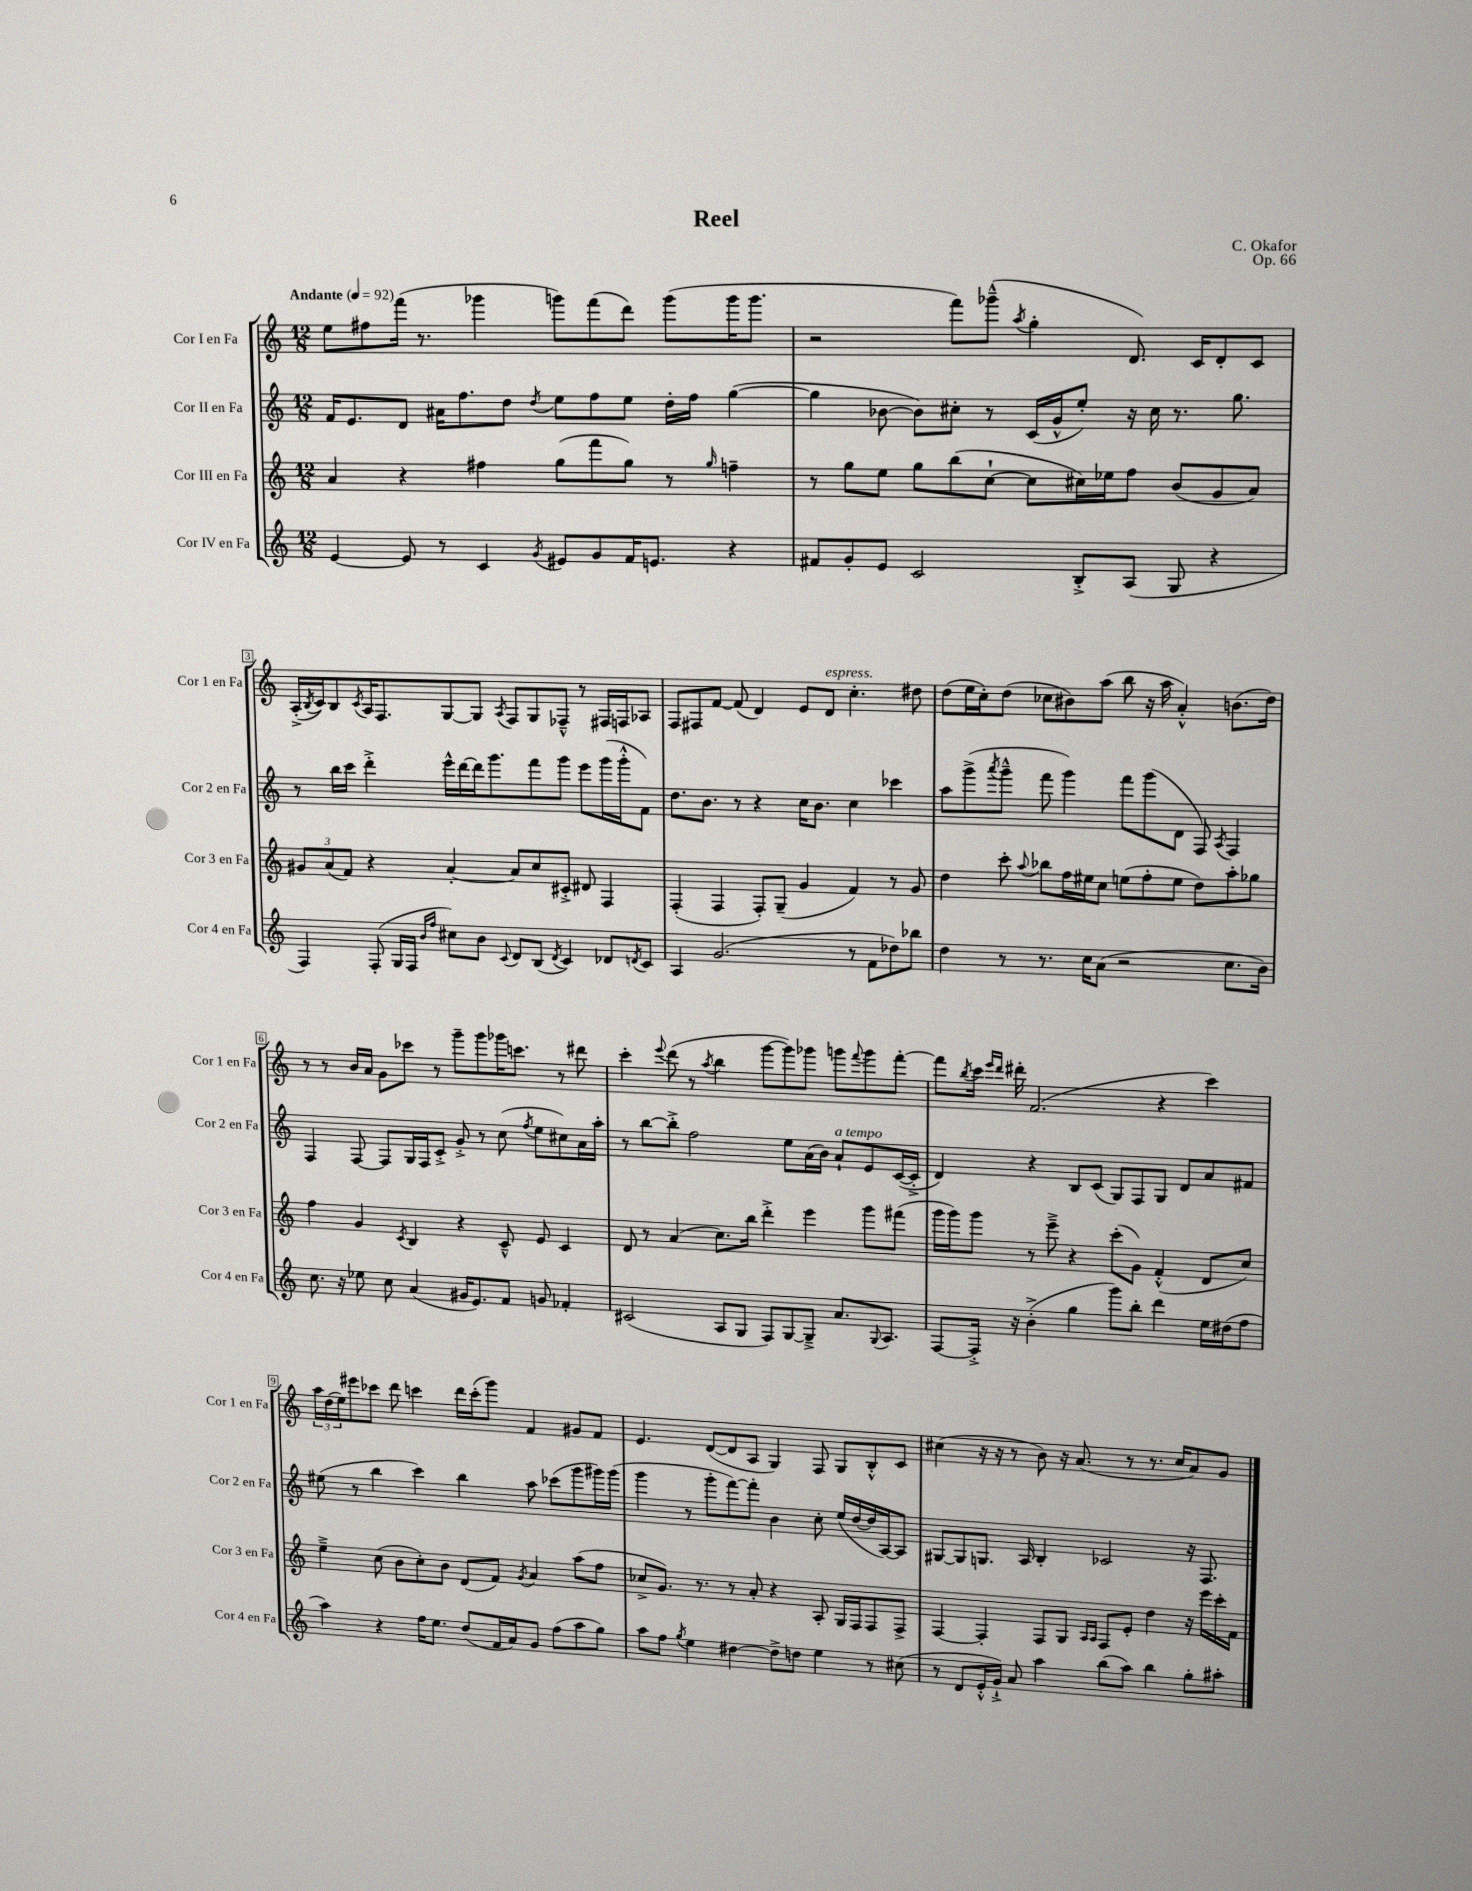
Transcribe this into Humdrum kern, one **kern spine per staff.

**kern	**kern	**kern	**kern
*part4	*part3	*part2	*part1
*staff4	*staff3	*staff2	*staff1
*I"Cor IV en Fa	*I"Cor III en Fa	*I"Cor II en Fa	*I"Cor I en Fa
*I'Cor 4 en Fa	*I'Cor 3 en Fa	*I'Cor 2 en Fa	*I'Cor 1 en Fa
*clefG2	*clefG2	*clefG2	*clefG2
*k[]	*k[]	*k[]	*k[]
*M12/8	*M12/8	*M12/8	*M12/8
*MM92	*MM92	*MM92	*MM92
=1	=1	=1	=1
!	!	!	!LO:TX:a:B:t=Andante
[4e/	4a/	16f/KL	8ee\L
.	.	8.e/	.
.	.	.	8ff#X\
8e/]	4r	8d/J	(16fff\Jk
.	.	.	8.r
8r	.	16a#X\KL	.
.	.	8.ff\	.
4c/	4ff#X\	.	4ggg-X\
.	.	8dd\J	.
8qg/	.	8qdd/	.
8e#X/L	(8gg\L	8ee\L	8gggn\L)
8g/	8fff\	8ff\	(8fff\
16f/K	8gg\J)	8ee\J	8ddd\J)
8.en/J	.	.	.
.	8r	16dd'\LL	(8ggg\L
.	.	16ff\JJ	.
.	16qqgg/	.	.
4r	4ffn~\	([4gg\	16ggg\K
.	.	.	8.ggg\J
=2	=2	=2	=2
8f#X/L	8r	4gg\]	2r
8g'/	8gg\L	.	.
8e/J	8ee\J	[8b-X\	.
2c/	8gg\L	8b-\L])	.
.	(8bb\	8cc#X'\J	8fff\L)
.	[8cc`\J	8r	(8ggg-X~^^\J
.	.	.	8qaa/
.	8cc\L]	(16c/LL	4gg'\
.	.	16g^^/J	.
8B'^/L	16cc#X\L)	8ee'/J)	.
.	16ee-X\J	.	.
(8A/J	8ff\J	16r	8.d/)
.	.	16cc#\	.
8G/	(8b/L	8.r	.
.	.	.	16c/KL
4r	8g/	.	8d'/
.	.	8.gg\	.
.	8a/J)	.	8c/J
!!LO:LB:g=z
=3	=3	=3	=3
4F/)	12g#X/L	8r	(16A'^/LL
.	.	.	8qB/
.	.	.	16c/J)
.	(12a/	.	.
.	.	16bb\LL	8B/
.	12f/J)	.	.
.	.	16ccc\JJ	.
.	.	.	8qc/
(8F'/	4r	4ddd'^\	16A/K
.	.	.	8.F/
16G/LL	.	.	.
16F/JJ	.	.	.
16qqb/LL	.	.	.
16qqff/JJ	.	.	.
8cc#X\L)	[4a'/	16eee^^\LL	[8G/
.	.	[16ddd\	.
8b\J	.	16ddd\J]	8G/J]
.	.	8.ggg\	.
8qqc/	.	.	8qA/
8d/L	8a/L]	.	8F/L
(8B/J	8cc/	8fff\	8G/
8qd/	.	.	.
4c/)	8c#X'^/J	8ggg\J	8F-X~^^/J
.	8d#X/	8eee\L	8r
8d-X/L	4F/	(16ggg\L	16F#X/LL
.	.	16ggg'^^\J	16Fn/J
8qdn/	.	.	.
8c/J	.	8f\J)	8A-X/J
=4	=4	=4	=4
4A/	(4F'/	8.dd\L	8F/L
.	.	.	8F#X/
.	.	8.b\J	.
(2.g/	4F/	.	[8f/J
.	.	8r	(8f/]
.	8F'/L)	4r	4d/)
.	(8G~/J	.	.
.	4g/	16cc\KL	8e/L
.	.	8.b\J	.
!	!	!	!LO:TX:a:i:t=espress.
.	.	.	8d/J
8r	4f/)	4cc\	4.cc'\
8f\L	.	.	.
8dd-X\)	8r	4ccc-X\	.
8bb-X\J	8g/	.	8dd#X\
=5	=5	=5	=5
4dd\	4dd\	8aa\L	(8dd\L
.	.	(8ggg^\	16ee\L
.	.	.	16cc'\J)
.	.	8qaaa/	.
8r	8ccc'\	8ggg~^^\J	(8dd\J
.	8qqaa/	.	.
8.r	8bb-X\L	8fff\	8cc-X\L
.	16ff\L	4ggg\)	8b#X\)
16cc\KL	16ee#X\J	.	.
(8a\J	8cc\J	.	(8aa\J
2r	(8een\L	8fff\L	8bb\
.	8ff'\	(8ggg\	16r
.	.	.	16aa\
.	8ee\J	8d\J	4a'^^/)
.	8dd\L)	8F/)	.
.	.	8qA/	.
8.cc\L	8aa'\	4F/	(8.bn\L
.	8gg-X\J	.	.
16b\Jk)	.	.	16dd\Jk)
!!LO:LB:g=z
=6	=6	=6	=6
8.cc\	4ff\	4F/	8r
.	.	.	8r
16r	.	.	.
8ee-X\	4g/	[8F/	16b/LL
.	.	.	16a/JJ
8cc\	.	8F/L]	8g\L
.	8qc/	.	.
(4a/	4B/	16G/L	8ccc-X\J
.	.	16F/J	.
.	.	8c'^/J	8r
16g#X/KL	4r	8g'^/	8ggg~\L
8.e/)	.	.	.
.	.	8r	8ggg\
8f/J	8c~^^/	(8cc\	16ggg-X\K
.	.	.	8.cccn\J
.	.	8qff/	.
8gn/	8e/	8ee\L	.
4f-X'/	4c/	8cc#X\)	8r
.	.	16a\L	8ddd#X\
.	.	16aa'\JJ	.
=7	=7	=7	=7
(2c#X/	8d/	8r	4ccc'\
.	8r	[8bb\L	.
.	.	.	8qqeee/
.	(4a/	8bb'^\J]	(8ddd\
.	.	2ff\	8r
.	.	.	8qaa/
8A/L	8.cc\L)	.	4bb\
8G/J	.	.	.
.	16bb\Jk	.	.
8F/L)	4ddd'^\	.	[8ggg\L
[8G/	.	8ee\L	8ggg\])
8G~^/J]	4eee\	(16a\L	8ggg-X\J
.	.	16b\JJ)	.
!	!	!LO:TX:a:i:t=a tempo	!
8.a/L	.	8a`/L	8gggn\L
.	.	.	8qqfff/
.	8ggg\L	8e/	8ggg\
8qqG/	.	.	.
8.A/J	.	.	.
.	(8fff#X\J	([16c/L	[8fff'\J
.	.	16c'^/JJ]	.
=8	=8	=8	=8
[8F/L	16ggg\LL	4d/)	8fff\L]
.	16ggg\J)	.	.
.	.	.	8qbb/
16F'^/Jk]	8ggg\J	.	16ccc\Jk
.	.	.	16qqeee/LL
.	.	.	16qqddd/JJ
16r	.	.	16ddd#X'\
(4b'^\	8r	4r	(2.f/
.	8eee~^\	.	.
4gg\	4r	8B/L	.
.	.	(8c/J	.
8ggg\L)	(8ccc'\L	8G/L)	.
8bb'\J	8g\J)	8F/	.
4ddd\	(4f'^^/	8G/J	4r
.	.	8d/L	.
16ee\LL	8d/L	8a/	4ccc\)
(16dd#X\J	.	.	.
8ff\J	8cc/J)	8f#X/J	.
!!LO:LB:g=z
=9	=9	=9	=9
4aa\)	4ee~^\	(8ee#X\	24aa\LL
.	.	.	(24dd\
.	.	.	24ee\J)
.	.	8r	8eee#X\
4r	(8cc\	4bb\	8ccc-X\J
.	8b\L	.	8ddd\
16ff\KL	8cc'\)	4ccc\)	4cccn\
8.ee\J	.	.	.
.	8b\J	.	.
(8dd/L	(8d/L	4bb\	16ddd\LL
.	.	.	(16ccc'\J
16f/L	8f/J)	.	8ggg\J)
16a/J)	.	.	.
.	8qg/	.	.
8g/J	4a/	8aa\	4f/
(8ff\L	.	(8ccc-X\L	.
8aa\	(8aa\L	8ggg\	8g#X/L
8gg\J)	8ff\J	16ggg#X\L)	8f/J
.	.	(16ggg#\JJ	.
=10	=10	=10	=10
8aa\L	8cc-X^/L	4ggg\	4.e/
8ff\J	8.g/J)	.	.
8qgg/	.	.	.
4ee\	.	8r	.
.	8.r	.	.
.	.	8ggg'\L	([8d/L
[4dd#X\	8r	[8fff\)	8d/]
.	8a'/	8fff'\J]	8A/J
8dd#^\L]	4r	4b\	4G/)
8ddn\J	.	.	.
4ee\	8A'/	8cc'\	8F/
.	16G/LL	(16ee/LL	8G/L
.	16F/J	[16dd/	.
8r	8F/	16dd/]	8B'^^/
.	.	[16A/J)	.
(8cc#X\	8F^/J	8A/J]	8c/J
=11	=11	=11	=11
8r	[4F/	[8G#X/L	(4cc#X\
8d/L	.	8G#/]	.
16e'^^/L	4F'/]	8.Gn/J	16r
16g`^/JJ)	.	.	16r
8a/	.	.	8r
.	.	16A/	.
4aa\	8F/L	4B'/	8b\)
.	8G/J	.	16r
.	.	.	(8.a/
.	16qqA/LL	.	.
.	16qqA/JJ	.	.
(8bb\L	8F/L	2c-X/	.
8aa\J)	8e'/J	.	8r
4bb\	4dd\	.	8.r
.	.	.	16cc#/KL
8gg'\L	16r	16r	8a/)
.	16eee\LL	8.F/	.
8aa#X'\J	16ccc'\	.	8g/J
.	16f\JJ	.	.
==	==	==	==
*-	*-	*-	*-
